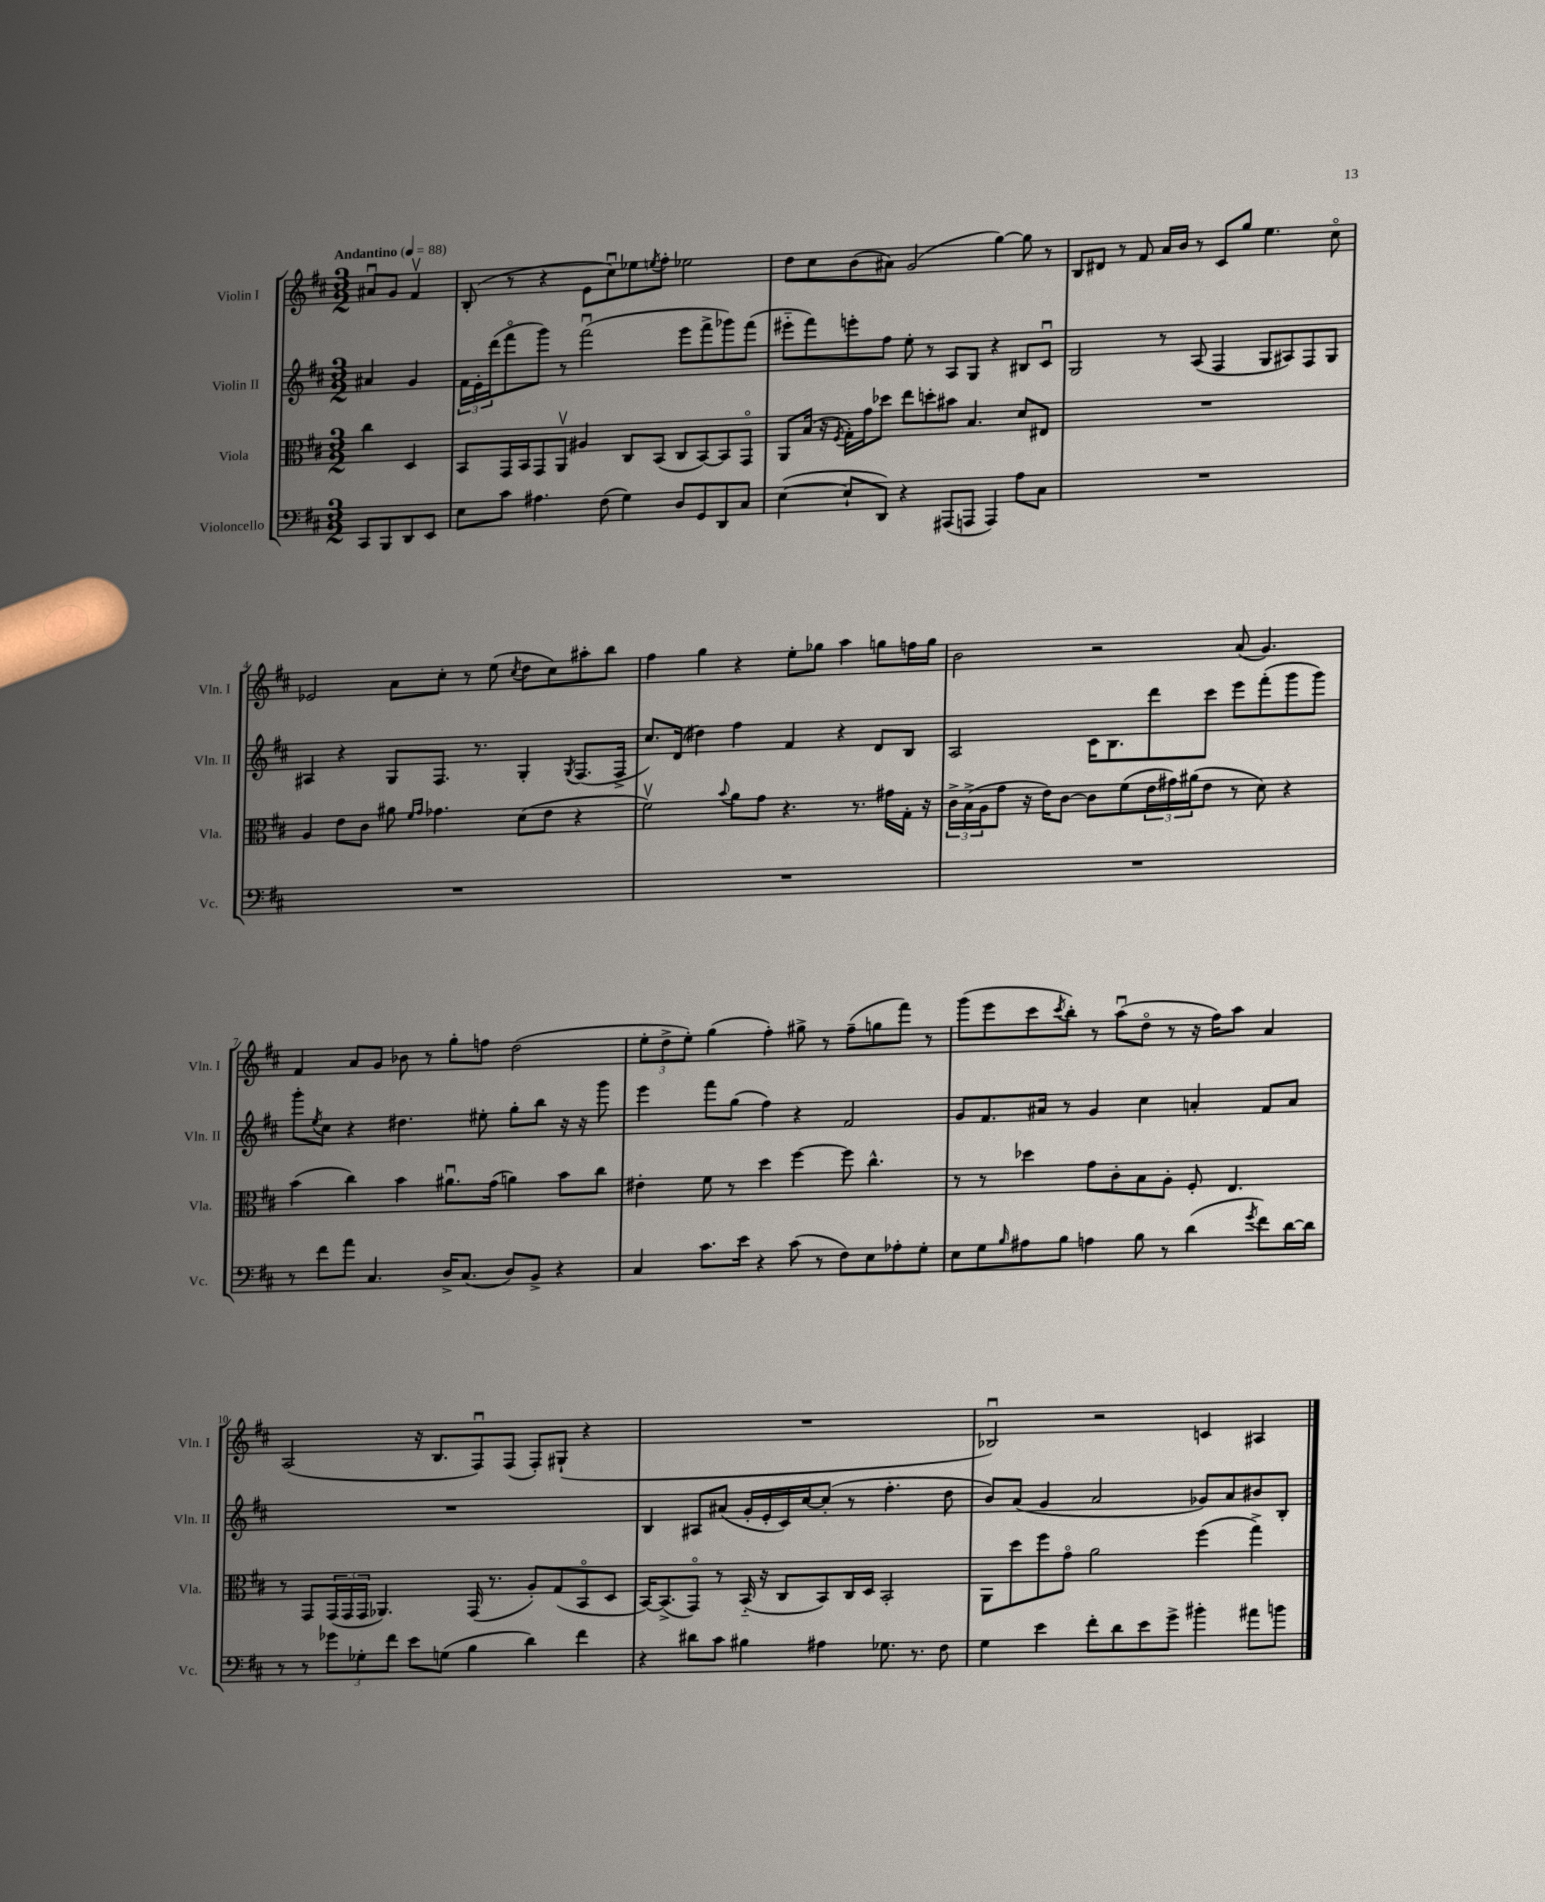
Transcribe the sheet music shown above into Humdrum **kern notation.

**kern	**kern	**kern	**kern
*part4	*part3	*part2	*part1
*staff4	*staff3	*staff2	*staff1
*I"Violoncello	*I"Viola	*I"Violin II	*I"Violin I
*I'Vc.	*I'Vla.	*I'Vln. II	*I'Vln. I
*clefF4	*clefC3	*clefG2	*clefG2
*k[f#c#]	*k[f#c#]	*k[f#c#]	*k[f#c#]
*M3/2	*M3/2	*M3/2	*M3/2
*MM88	*MM88	*MM88	*MM88
=	=	=	=
!	!	!	!LO:TX:a:B:t=Andantino
8CC#/L	4cc#\	4a#X/	8a#Xu/L
8BBB/	.	.	8g/J
8DD/	4D/	4g/	4f#v/
8EE/J	.	.	.
=1	=1	=1	=1
8E\L	8BB/L	24f#\LL	(8B'/
.	.	24e'\	.
.	.	(24ddd\J	.
8c#\J	16GG/L	8fff#\	8r
.	16BB/J	.	.
4.A#X\	8GG/	8ggg\J)	4r
.	8AAv/J	8r	.
.	4A#X/	(2fff#u\	8e\L
(8F#\	.	.	8cc#u\)
4G\)	8C#/L	.	8ee-X\
.	.	.	8qeen/
.	(8BB/J	.	8ff#'\J
8D/L	8C#/L	8eee\L	2ee-X\
8GG/	[8BB/)	8fff#^\	.
8DD/	8BB/]	8ggg-X\)	.
8C#/J	8GG/J	(8fff#\J	.
=2	=2	=2	=2
([4E\	8AA/L	8eee#X\L	8dd\L
.	(16B/Jk	8fff#\)	8cc#\
.	16r	.	.
.	8qF#/	.	.
8E`/L]	16G'\LL)	8eeen'\	(8b\
.	16g\J	.	.
8DD/J)	8dd-X\J	8ff#\J	8a#X\J)
4r	8ee\L	8ee'\	(2g/
.	8ddn'\	8r	.
(8AAA#X/L	8b#X\J	8A/L	.
8AAAn/J	4.B/	8G/J	.
4AAA/)	.	4r	[4gg\)
8A\L	8d/L	8B#X/L	8gg\]
8C#\J	8E#X/J	8c#u/J	8r
=3	=3	=3	=3
1.r	1.r	2G/	8B/L
.	.	.	8d#X/J
.	.	.	8r
.	.	.	8f#/
.	.	8r	16a/LL
.	.	.	16b/JJ
.	.	(8A/	8r
.	.	4F#/	8c#/L
.	.	.	8gg/J
.	.	8G/L	4.ee\
.	.	8A#X/)	.
.	.	8F#/	.
.	.	8G/J	8cc#\
!!LO:LB:g=z
=4	=4	=4	=4
1.r	4A/	4A#X/	2e-X/
.	8e\L	4r	.
.	8c#\J	.	.
.	8a#X\	8G/L	8a\L
.	16qqf#/LL	.	.
.	16qqg/JJ	.	.
.	4.g-X\	8.F#/J	8cc#'\J
.	.	.	8r
.	.	8.r	.
.	.	.	(8ee\
.	.	.	8qcc#/
.	(8d\L	4G'/	8dd\L
.	8e\J	.	8cc#\)
.	.	8qG/	.
.	4r	(8.F#/L	8aa#X'\
.	.	.	8bb\J
.	.	16F#^/Jk	.
=5	=5	=5	=5
1.r	2f#v\)	8.cc#/L)	4ff#\
.	.	(16d/Jk	.
.	.	4dd#X\)	4gg\
.	8qqb/	.	.
.	8a\L	4ff#\	4r
.	8g\J	.	.
.	4.r	4f#/	8ee'\L
.	.	.	8gg-X\J
.	.	4r	4aa\
.	8.r	.	.
.	.	8d/L	8ggn\L
.	16g#X\LL	.	.
.	16G'\JJ	8B/J	16ffn\L
.	16r	.	16gg\JJ
=6	=6	=6	=6
1.r	24c#^\LL	2A/	2b\
.	(24B^\	.	.
.	24A\J	.	.
.	8g\J	.	.
.	16r	.	.
.	16e\KL)	.	.
.	[8c#\J	.	.
.	8c#\L]	16c#\KL	2r
.	.	8.B\	.
.	(8f#\	.	.
.	24e\L	8ddd\	.
.	24g#X\)	.	.
.	(24a#X\J	.	.
.	8e\J	8ccc#\J	.
.	8r	8eee\L	(8a/
.	8d\)	(8fff#'\	4.g/)
.	4r	8ggg\	.
.	.	8ggg\J)	.
!!LO:LB:g=z
=7	=7	=7	=7
8r	(4b\	8ggg'\L	4f#/
.	.	8qee/	.
8f#\L	.	8cc#\J	.
8a\J	4cc#\)	4r	8a/L
4.C#/	.	.	8g/J
.	4b\	4.dd#X\	8b-X\
.	.	.	8r
16D^/KL	8.a#Xu\L	.	8gg'\L
(8.C#/J	.	.	.
.	.	8ee#X'\	8ffn\J
.	(16g\Jk	.	.
8D/L)	4an\)	8gg'\L	(2dd\
8BB^/J	.	8bb\J	.
4r	8b\L	16r	.
.	.	16r	.
.	8cc#\J	8ggg\	.
=8	=8	=8	=8
4C#/	4e#X'\	4eee\	12ee'\L
.	.	.	12dd^\
.	.	.	12ee'\J)
8.c#\L	8f#\	8fff#\L	(4gg\
.	8r	(8gg\J	.
16e\Jk	.	.	.
4r	4dd\	4ff#\)	4ff#'\)
(8c#\	[4ff#\	4r	8gg#X^\
8r	.	.	8r
8F#\L)	8ff#\]	2f#/	(8ff#~\L
8E\	4.cc#^^\	.	8ggn\
8A-X'\	.	.	8fff#\J)
8G'\J	.	.	8r
=9	=9	=9	=9
8E\L	8r	8g/L	(8ggg\L
8G\	8r	8.f#/	8eee\
16qqB/	.	.	.
8A#X\	4dd-X\	.	8ccc#\
.	.	16a#X/Jk	.
.	.	.	8qccc#/
8B\J	.	8r	8bb'\J)
4An\	8g\L	4g/	8r
.	8c#'\	.	(8aau\L
8B\	8B\	4cc#\	8dd\J
8r	8A'\J	.	8r
(4d\	8F#'/	4an'/	16r
.	.	.	16ff#\KL)
.	4.E/	.	8aa\J
8qg/	.	.	.
8f#\L)	.	8f#/L	4a/
[16d\L	.	8a/J	.
16d\JJ]	.	.	.
!!LO:LB:g=z
=10	=10	=10	=10
8r	8r	1.r	(2A/
8r	8GG/L	.	.
12g-X\L	(24GG/L	.	.
.	24GG/	.	.
12G-X'\	24GG/JJ	.	.
.	4.AA-X/)	.	.
12f#\J	.	.	.
8e\L	.	.	16r
.	.	.	8.B/L
(8Gn\J	.	.	.
4B\	(16GG/	.	8F#u/)
.	8.r	.	.
.	.	.	(8F#/J
4d\)	8A'/L)	.	8F#'/L)
.	(8G/	.	(8G#X`/J
4f#\	8BB/	.	4r
.	8D/J	.	.
=11	=11	=11	=11
4r	[16BB/KL)	4B/	1.r
.	(8.BB^/]	.	.
8d#X\L	8GG/J)	8A#X/L	.
8c#\J	8r	(8a#X/J	.
4B#X\	(16BB/	16g'/LL	.
.	16r	16e'/	.
.	8C#/L	16c#/)	.
.	.	[16cc#/J	.
4A#X\	8BB/)	(8cc#'/J]	.
.	16C#/L	8r	.
.	16D/JJ	.	.
8.G-X\	2BB'/	4.ff#'\	.
8.r	.	.	.
8F#\	.	8dd\	.
=12	=12	=12	=12
4G\	8AA\L	8b/L)	2B-Xu/)
.	8dd\	(8a/J	.
4e\	8ff#\	4g/	.
.	8g\J	.	.
8f#'\L	2a\	2a/	2r
8d\	.	.	.
8e\	.	.	.
8g^\J	.	.	.
4b#X'\	(4ff#\	8g-X/L)	4cn/
.	.	8a/	.
8a#X\L	4gg^\)	8b#X/	4A#X/
8bn\J	.	8B'/J	.
==	==	==	==
*-	*-	*-	*-
